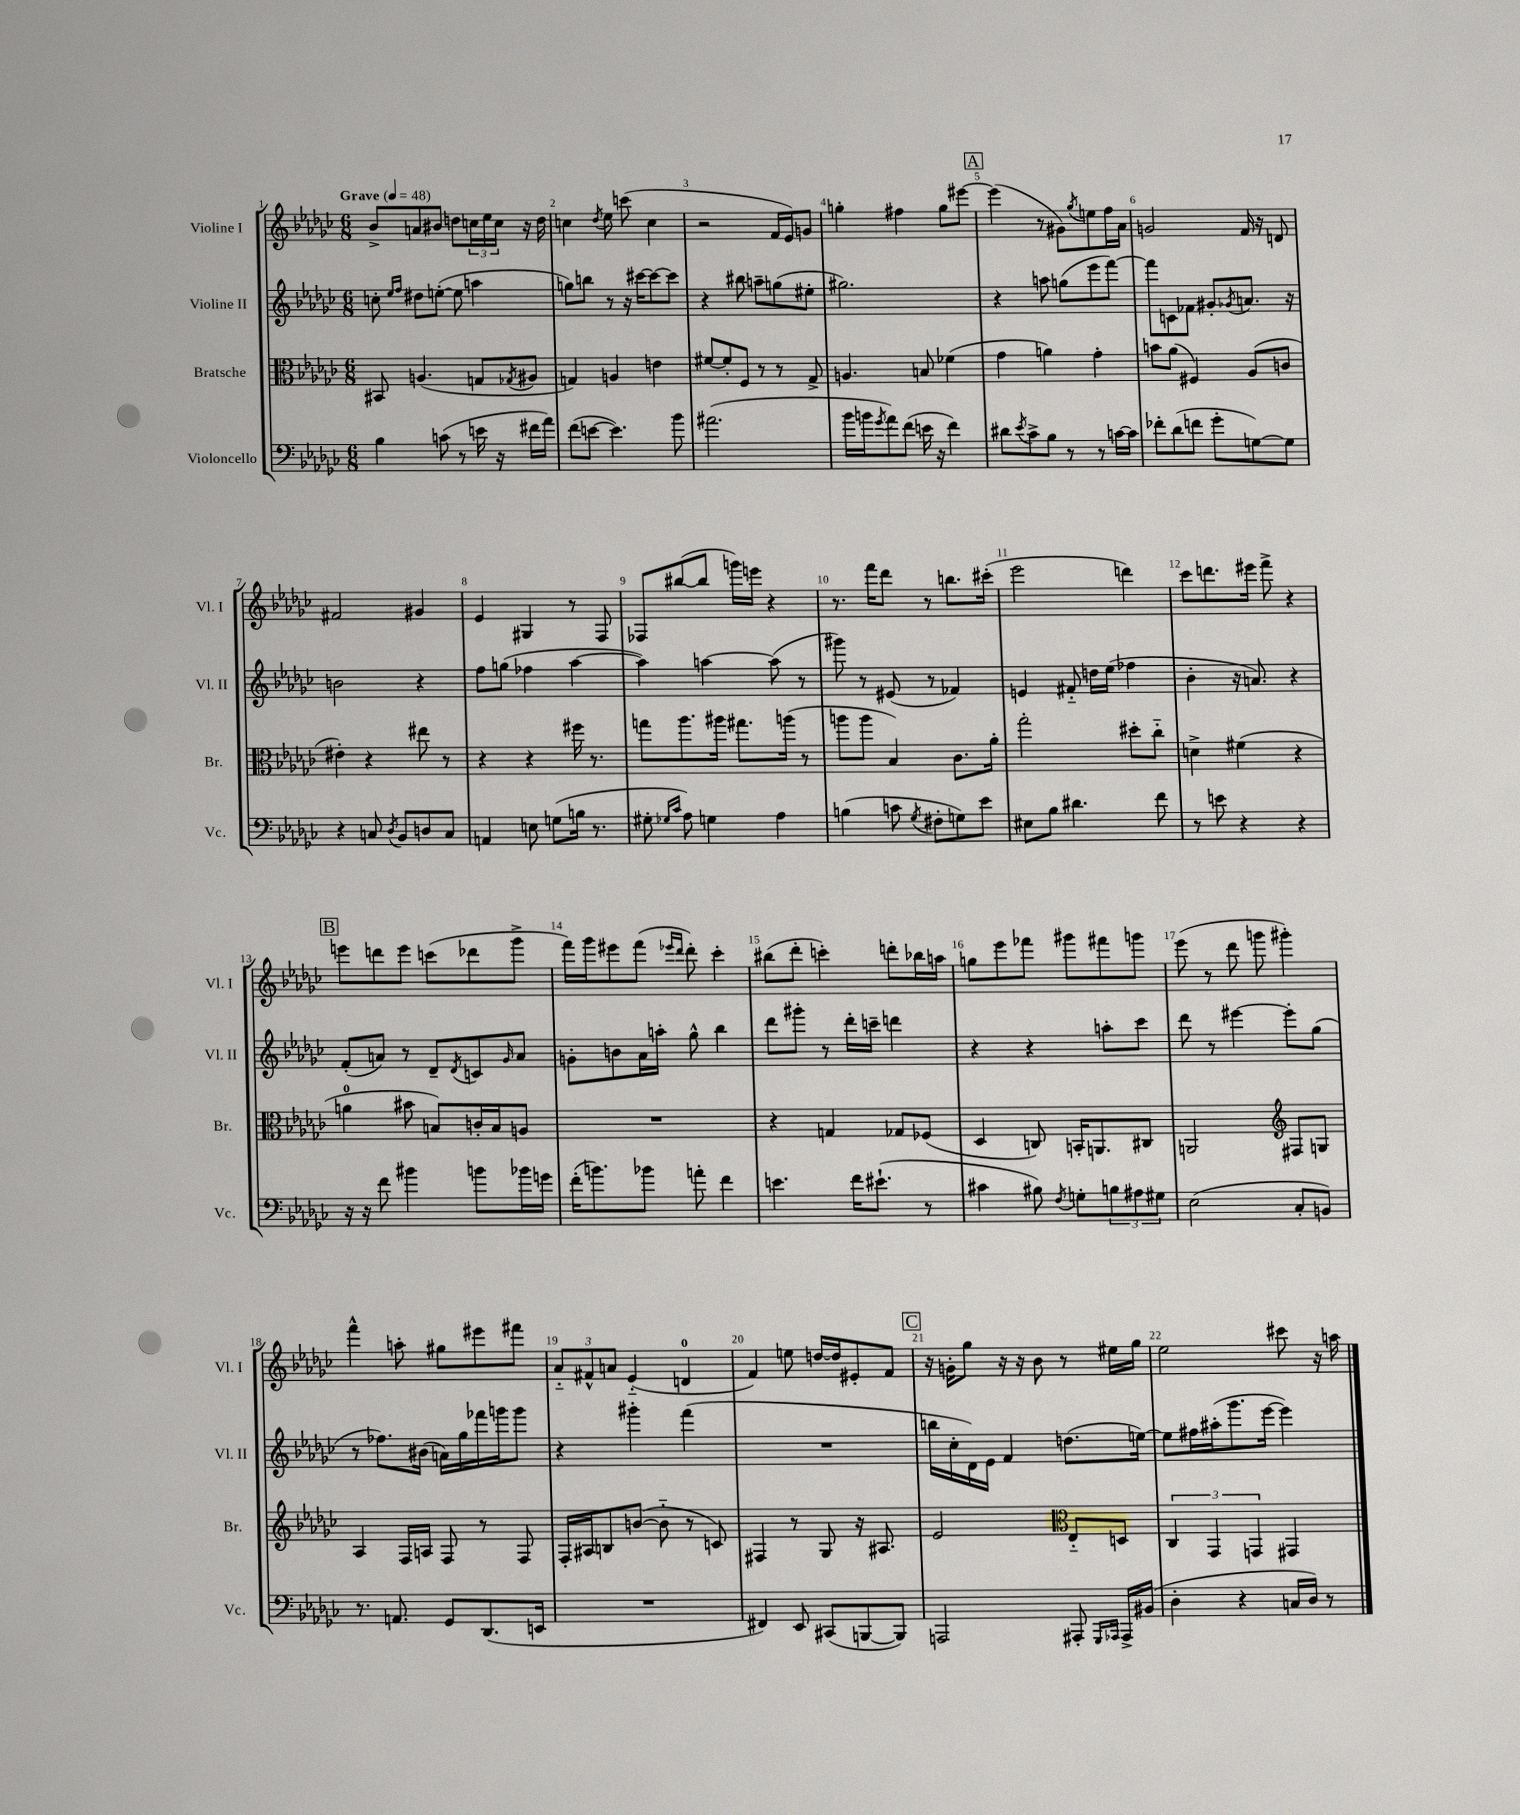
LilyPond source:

<<
\new StaffGroup <<
\new Staff = "s0" \with { instrumentName = "Violine I" shortInstrumentName = "Vl. I" } {
    \clef treble \key ges \major \numericTimeSignature \time 6/8 \tempo "Grave" 4 = 48
    bes'8-> a'8 bis'8 d''8 \tuplet 3/2 { c''16 ees''16 c''16 } r16 d''16 |
    c''4 \acciaccatura { des''8 } ees''8 c'''8( c''4 |
    r2 f'16 ees'16) g'8 |
    g''4-. fis''4 g''8 eis'''8~ |
    \mark \markup { \box "A" } eis'''4( r8 gis'8) \acciaccatura { ges''8 } e''8 f''16 aes'16 |
    g'2 f'16 r16 d'8 |
    fis'2 gis'4 |
    ees'4 gis4 r8 f8 |
    fes8 bis''8~( bis''8 g'''16) e'''16 r4 |
    r8. f'''16 des'''8 r8 b''8. cis'''16-.( |
    ees'''2 d'''4) |
    ces'''8 d'''8. eis'''16 f'''8-> r4 |
    \mark \markup { \box "B" } e'''8 d'''8 e'''8 c'''8( des'''8 ges'''8-> |
    f'''16) ges'''16 eis'''8 f'''8( \grace { ees'''16 des'''16 } des'''8-.) ces'''4-. |
    bis''8( des'''8-. c'''4-.) d'''8-. bes''16 a''16 |
    g''8 ees'''8 fes'''8 gis'''8 fis'''8 g'''8 |
    ees'''8( r8 des'''8 g'''8 gis'''4-.) |
    f'''4-^ a''8-. gis''8 eis'''8 fis'''8 |
    \tuplet 3/2 { aes'8-_ fis'8-^ a'8 } ees'4-_( d'4-0 |
    f'4) e''8 d''16~ d''16 eis'8-. f'8 |
    \mark \markup { \box "C" } r16 g'16-. ges''8 r16 r16 bes'8 r8 eis''16 ges''16 |
    ees''2 cis'''8 r16 a''16 \bar "|." |
}
\new Staff = "s1" \with { instrumentName = "Violine II" shortInstrumentName = "Vl. II" } {
    \clef treble \key ges \major \numericTimeSignature \time 6/8
    c''8-. \grace { ees''16 f''16 } dis''8 e''8~-.( e''8 a''4 |
    g''8) b''8 r8 r16 cis'''16~ cis'''8~ cis'''8 |
    r4 bis''8 a''8-- g''8( eis''8-. |
    gis''2.) |
    \mark \markup { \box "A" } r4 a''8 g''8( ees'''8 f'''8~) |
    f'''8 c'8 fes'8 gis'8-. \acciaccatura { ges'8 } a'8. r16 |
    b'2 r4 |
    f''8 g''8( fes''4 aes''4~ |
    aes''4) a''4~ a''8( r8 |
    gis'''8) r8 eis'8( r8 fes'4) |
    e'4 fis'8-_ d''16 ees''16( fes''4 |
    bes'4-. r16 a'8.) r4 |
    \mark \markup { \box "B" } f'8-.( a'8) r8 des'8-- \acciaccatura { des'8 } c'8 \grace { ges'16 } a'8 |
    g'8-. b'8 aes'16 a''16-. ges''8-^ bes''4 |
    des'''8 gis'''8-. r8 des'''16-. c'''16-- d'''4 |
    r4 r4 a''8-. ces'''8 |
    des'''8 r8 eis'''4~ eis'''8-. ges''8( |
    r8 fes''8.) bis'16( a'16) ges''16 fes'''16 g'''16 g'''8 |
    r4 gis'''4-. f'''4( |
    R2. |
    \mark \markup { \box "C" } b''16 ces''16-. des'16) ees'16 f'4 d''8.( e''16~) |
    e''8 fis''16 ais''16-.( ges'''8. ees'''16~ ees'''4) \bar "|." |
}
\new Staff = "s2" \with { instrumentName = "Bratsche" shortInstrumentName = "Br." } {
    \clef alto \key ges \major \numericTimeSignature \time 6/8
    bis,8 a4.( g8 \acciaccatura { ges8 } ais8 |
    g4) a4 e'4 |
    fis'8~ fis'8-. f8 r8 r8 ges8-> |
    a4. b8 fes'4( |
    \mark \markup { \box "A" } ges'4 a'4) ges'4-. |
    b'8 aes'8( fis4) aes8( c'8 |
    eis'4-.) r4 eis''8 r8 |
    r4 r4 fis''16 r8. |
    g''8 aes''8. ais''16 gis''8. a''16( r8 |
    a''8 a''8 bes4) ces'8. aes'16-. |
    ges''2-. dis''8-. ces''8-_ |
    d'4-> fis'4( r4 |
    \mark \markup { \box "B" } a'4-0 bis'8 b8) c'16-. b16 a8 |
    R2. |
    r4 g4 ges8 fes8( |
    des4 c8) b,16-. a,8. cis8 |
    a,2 \clef treble fis8 g8 |
    aes4 f16 a16 f8 r8 f8 |
    f16-. ais16 b8 b'8~( b'8-_ r8 c'8) |
    fis4 r8 ges8 r16 ais8. |
    \mark \markup { \box "C" } ees'2 \clef alto ees8-_ d8 |
    \tuplet 3/2 { ces4 ges,4 g,4 } gis,4 \bar "|." |
}
\new Staff = "s3" \with { instrumentName = "Violoncello" shortInstrumentName = "Vc." } {
    \clef bass \key ges \major \numericTimeSignature \time 6/8
    bes4 c'8( r8 e'16 r16 fis'16 aes'16) |
    f'8( e'8~ e'4.) bes'8 |
    ais'2.( |
    bes'16 b'16 \acciaccatura { ges'8 } aes'8) f'8( e'16 r16 f'4) |
    \mark \markup { \box "A" } dis'8 \acciaccatura { ees'8 } ces'8-> bes8 r8 r8 c'16~ c'16 |
    fes'8-. des'8( f'8 ges'8-. g8~) g8 |
    r4 c8 \acciaccatura { des8 } bes,8 d8 c8 |
    a,4 e8 g8( b16 r8. |
    gis8-. \grace { ges16 ces'16 } aes8) g4 aes4 |
    b4( c'8 \acciaccatura { ges8 } fis8-. g8) ees'8 |
    eis8 bes8 dis'4. f'8 |
    r8 e'8 r4 r4 |
    \mark \markup { \box "B" } r16 r16 f'8 bis'4 b'8 bes'16 g'16 |
    f'16-.( b'8.) bes'8 a'8-. f'4 |
    e'4. f'16 eis'8.-!( r8 |
    cis'4 bis8) \acciaccatura { f8 } g8-. \tuplet 3/2 { b8 ais8 gis8 } |
    ees2( ces8-. b,8) |
    r8. a,8. ges,8 des,8.( e,16 |
    R2. |
    fis,4) ees,8 cis,8( b,,8~ b,,8) |
    \mark \markup { \box "C" } a,,2 ais,,8-. \grace { ges,,16 aes,,16 } aes,,16-> bis,16( |
    des4-. r4 c16 des16) r8 \bar "|." |
}
>>
>>
\layout { \context { \Score \override BarNumber.break-visibility = ##(#f #t #t) barNumberVisibility = #all-bar-numbers-visible } }
